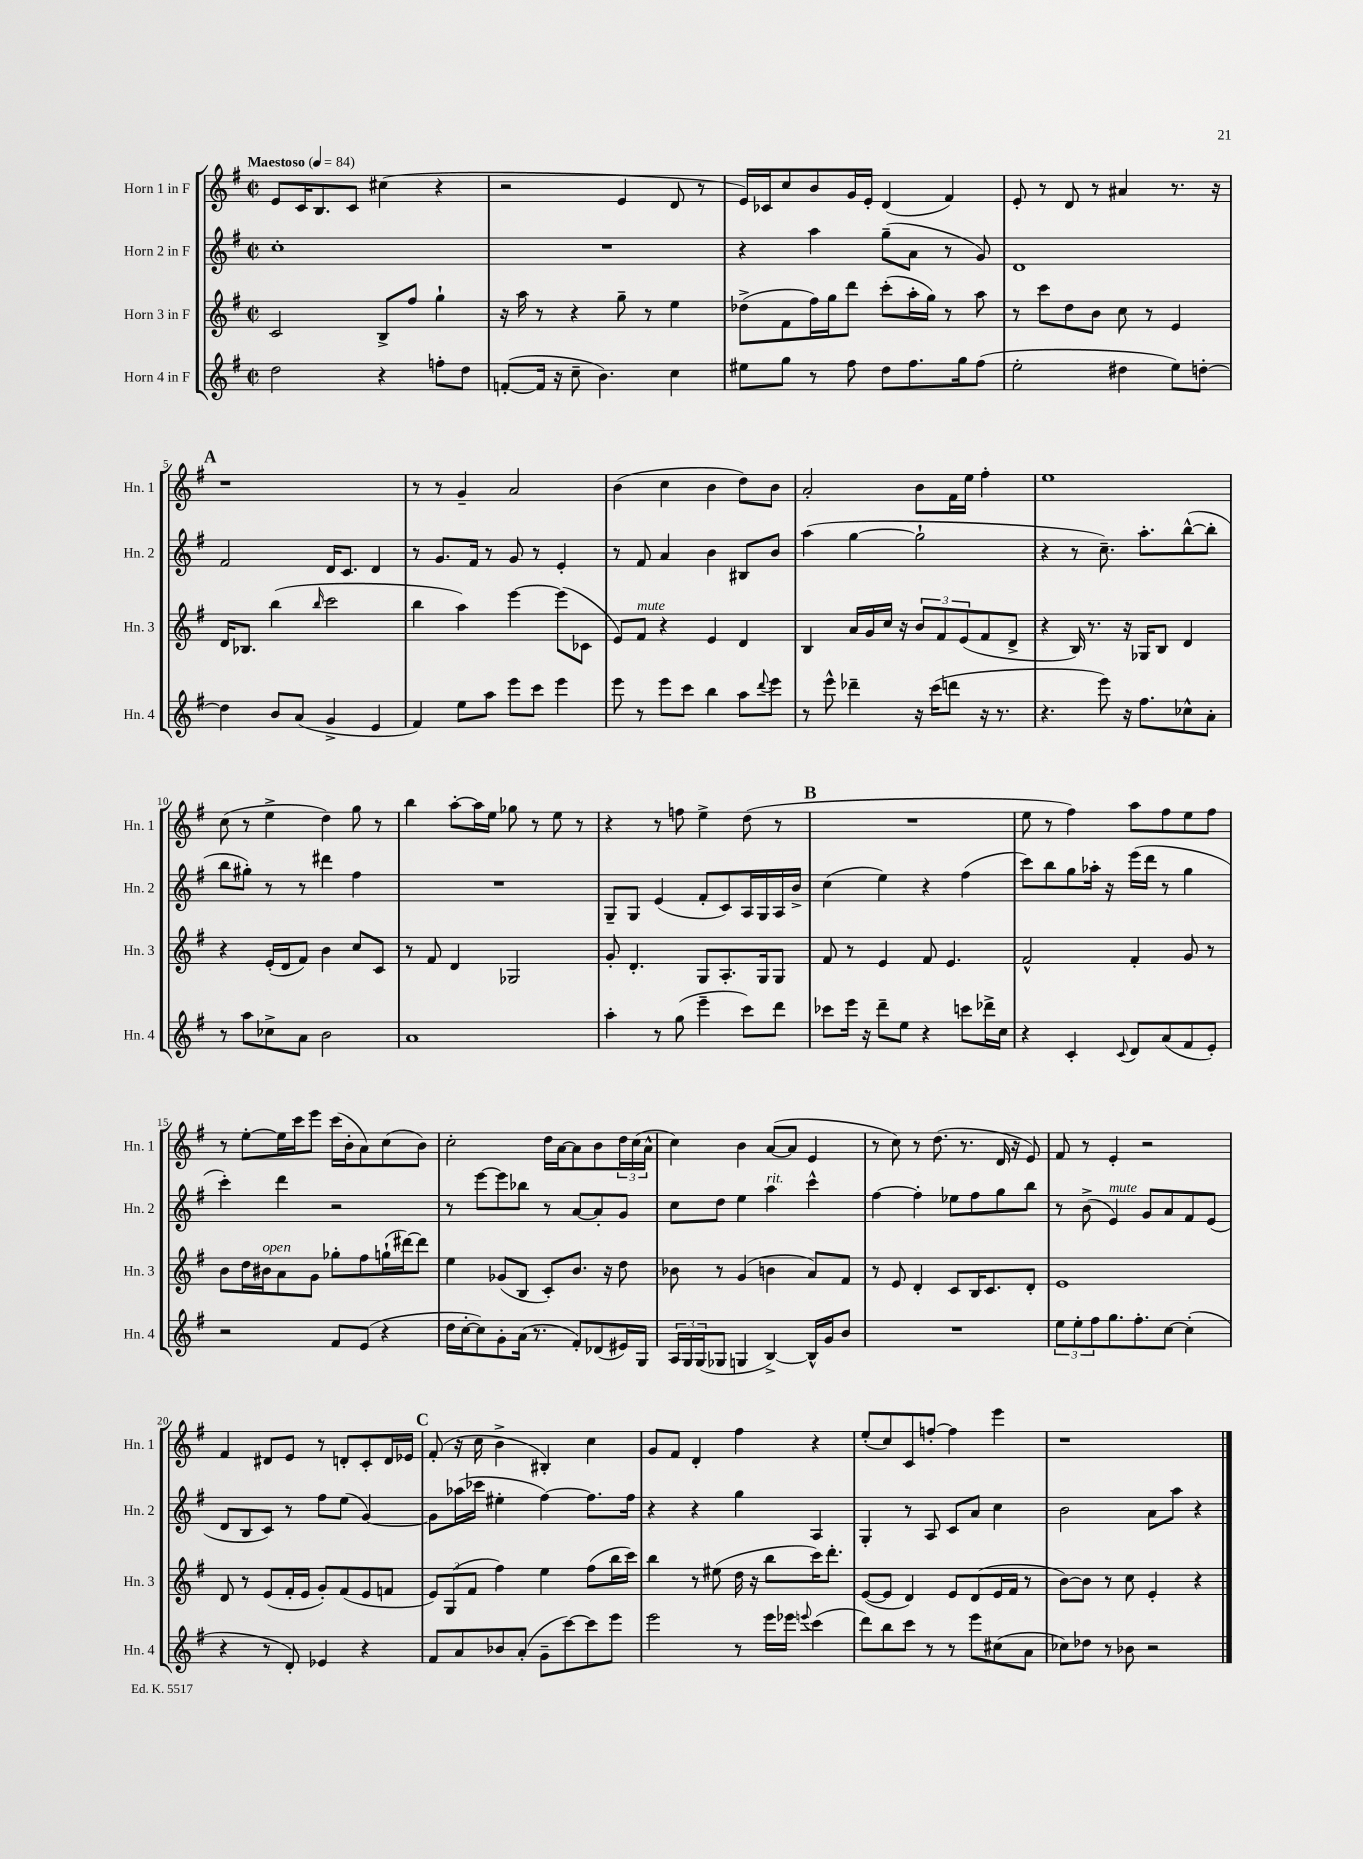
<<
\new StaffGroup <<
\new Staff = "s0" \with { instrumentName = "Horn 1 in F" shortInstrumentName = "Hn. 1" } {
    \clef treble \key g \major \defaultTimeSignature \time 2/2 \tempo "Maestoso" 4 = 84
    e'8 c'16 b8. c'8 cis''4( r4 |
    r2 e'4 d'8 r8 |
    e'16) ces'16 c''8 b'8 g'16 e'16-. d'4( fis'4) |
    e'8-. r8 d'8 r8 ais'4 r8. r16 |
    \mark \markup { \bold "A" } r1 |
    r8 r8 g'4-- a'2 |
    b'4( c''4 b'4 d''8) b'8 |
    a'2-. b'8 fis'16 e''16 fis''4-. |
    e''1 |
    c''8( r8 e''4-> d''4) g''8 r8 |
    b''4 a''8~-. a''16 e''16 ges''8 r8 e''8 r8 |
    r4 r8 f''8 e''4-> d''8( r8 |
    \mark \markup { \bold "B" } R1 |
    e''8 r8 fis''4) a''8 fis''8 e''8 fis''8 |
    r8 e''8~-. e''16 c'''16 e'''8 c'''16( b'16-. a'8) c''8( b'8) |
    c''2-. d''16 a'16~ a'8 b'8 \tuplet 3/2 { d''16 c''16( a'16-^ } |
    c''4) b'4 a'8~( a'8 e'4 |
    r8 c''8) r8 d''8.( r8. d'16 r16 e'8) |
    fis'8 r8 e'4-. r2 |
    fis'4 dis'8 e'8 r8 d'8-. c'8-. d'16 ees'16 |
    \mark \markup { \bold "C" } fis'8-.( r16 c''16 b'4-> bis4-.) c''4 |
    g'8 fis'8 d'4-. fis''4 r4 |
    e''8-.( c''8) c'8 f''8~-. f''4 e'''4 |
    r1 \bar "|." |
}
\new Staff = "s1" \with { instrumentName = "Horn 2 in F" shortInstrumentName = "Hn. 2" } {
    \clef treble \key g \major \defaultTimeSignature \time 2/2
    c''1-. |
    R1 |
    r4 a''4 g''8--( a'8 r8 g'8) |
    d'1 |
    \mark \markup { \bold "A" } fis'2 d'16 c'8. d'4 |
    r8 g'8. fis'16 r8 g'8 r8 e'4-. |
    r8 fis'8 a'4 b'4 bis8 b'8 |
    a''4( g''4~ g''2-! |
    r4 r8 c''8.--) a''8.-. b''8~-^( b''8-. |
    b''8 gis''8-.) r8 r8 dis'''4 fis''4 |
    R1 |
    g8-- g8 e'4( fis'8-. c'8) a16 g16 a16 b'16-> |
    \mark \markup { \bold "B" } c''4( e''4) r4 fis''4( |
    c'''8) b''8 g''8 aes''16-. r16 e'''16( d'''16 r8 g''4 |
    c'''4-.) d'''4 r2 |
    r8 e'''8~ e'''8 bes''8 r8 a'8~ a'8-. g'8 |
    c''8 d''8 e''4 a''4^\markup { \italic "rit." } c'''4-^ |
    fis''4~ fis''4-. ees''8 fis''8 g''8 b''8 |
    r8 b'8->( e'4^\markup { \italic "mute" }) g'8 a'8 fis'8 e'8( |
    d'8 b8 c'8) r8 fis''8 e''8( g'4~) |
    \mark \markup { \bold "C" } g'8 aes''16( ces'''16 eis''4-. fis''4~) fis''8. fis''16 |
    r4 r4 g''4 a4 |
    g4-. r8 a8 c'8 a'8 c''4 |
    b'2 a'8 a''8 r4 \bar "|." |
}
\new Staff = "s2" \with { instrumentName = "Horn 3 in F" shortInstrumentName = "Hn. 3" } {
    \clef treble \key g \major \defaultTimeSignature \time 2/2
    c'2 b8-> fis''8 g''4-! |
    r16 a''16 r8 r4 g''8-- r8 e''4 |
    des''8->( fis'8 fis''16) g''16 d'''8 c'''8-.( a''16-. g''16) r8 a''8 |
    r8 c'''8 d''8 b'8 c''8 r8 e'4 |
    \mark \markup { \bold "A" } d'16 bes8. b''4( \grace { b''16 } c'''2 |
    b''4 a''4) e'''4~ e'''8( ces'8 |
    e'8) fis'8^\markup { \italic "mute" } r4 e'4 d'4 |
    b4 a'16 g'16 c''16 r16 \tuplet 3/2 { b'8 fis'8 e'8( } fis'8 d'8-> |
    r4 b16) r8. r16 ges16 b8 d'4 |
    r4 e'16-.( d'16 fis'8) b'4 c''8 c'8 |
    r8 fis'8 d'4 ges2 |
    g'8-. d'4.-. g8 a8.-. g16 g8 |
    \mark \markup { \bold "B" } fis'8 r8 e'4 fis'8 e'4. |
    fis'2-^ fis'4-. g'8 r8 |
    b'8 d''16 bis'16^\markup { \italic "open" } a'8 g'8 ges''8-. fis''8 g''16-!( dis'''16~) dis'''8 |
    e''4 ges'8( b8 c'8-.) b'8. r16 d''8 |
    bes'8 r8 g'4( b'4 a'8) fis'8 |
    r8 e'8 d'4-. c'8 b16 c'8. d'8-. |
    e'1 |
    d'8 r8 e'8( fis'16-. e'16 g'8-.) fis'8( e'8 f'8 |
    \mark \markup { \bold "C" } \tuplet 3/2 { e'8) g8( fis'8 } fis''4) e''4 fis''8( b''16 c'''16) |
    b''4 r8 eis''8( d''16 r16 b''8 c'''16) d'''8.-. |
    e'8~( e'8 d'4) e'8 d'8( e'16 fis'16 r8 |
    b'8~) b'8 r8 c''8 e'4-. r4 \bar "|." |
}
\new Staff = "s3" \with { instrumentName = "Horn 4 in F" shortInstrumentName = "Hn. 4" } {
    \clef treble \key g \major \defaultTimeSignature \time 2/2
    d''2 r4 f''8-. d''8 |
    f'8~-.( f'16 r16 c''8-- b'4.) c''4 |
    eis''8 g''8 r8 fis''8 d''8 fis''8. g''16 fis''8( |
    e''2-. dis''4 e''8) d''8~-. |
    \mark \markup { \bold "A" } d''4 b'8 a'8( g'4-> e'4 |
    fis'4) e''8 a''8 e'''8 c'''8 e'''4 |
    e'''8 r8 e'''8 c'''8 b''4 a''8 \appoggiatura { d'''8 } e'''8 |
    r8 e'''8-^ des'''4-- r16 c'''16( d'''8 r16 r8. |
    r4. e'''8) r16 fis''8. ces''8-^ a'8-. |
    r8 a''8 ces''8-> a'8 b'2 |
    a'1 |
    a''4-. r8 g''8( e'''4-- c'''8) d'''8 |
    \mark \markup { \bold "B" } ces'''8 e'''16 r16 d'''8-- e''8 r4 c'''8 des'''16-> c''16 |
    r4 c'4-. \appoggiatura { c'8 } d'8 a'8( fis'8 e'8-.) |
    r2 fis'8 e'8( r4 |
    d''16 c''16~-. c''8) g'8-. a'16( r8. fis'8-.) des'8( eis'16) g16 |
    \tuplet 3/2 { a16 g16 g16( } ges8 g4 b4~->) b16-^ g'16 b'8 |
    R1 |
    \tuplet 3/2 { e''8 e''8-. fis''8 } g''8. fis''8.-. c''8~ c''4-.( |
    r4 r8 d'8-.) ees'4 r4 |
    \mark \markup { \bold "C" } fis'8 a'8 bes'8 a'8-.( g'8-- c'''8~) c'''8 e'''8 |
    e'''2 r8 e'''16 ees'''16 \appoggiatura { e'''8 } c'''4( |
    d'''8) b''8 c'''8 r8 r8 e'''8 cis''8( a'8 |
    ces''8) des''8 r8 bes'8 r2 \bar "|." |
}
>>
>>
